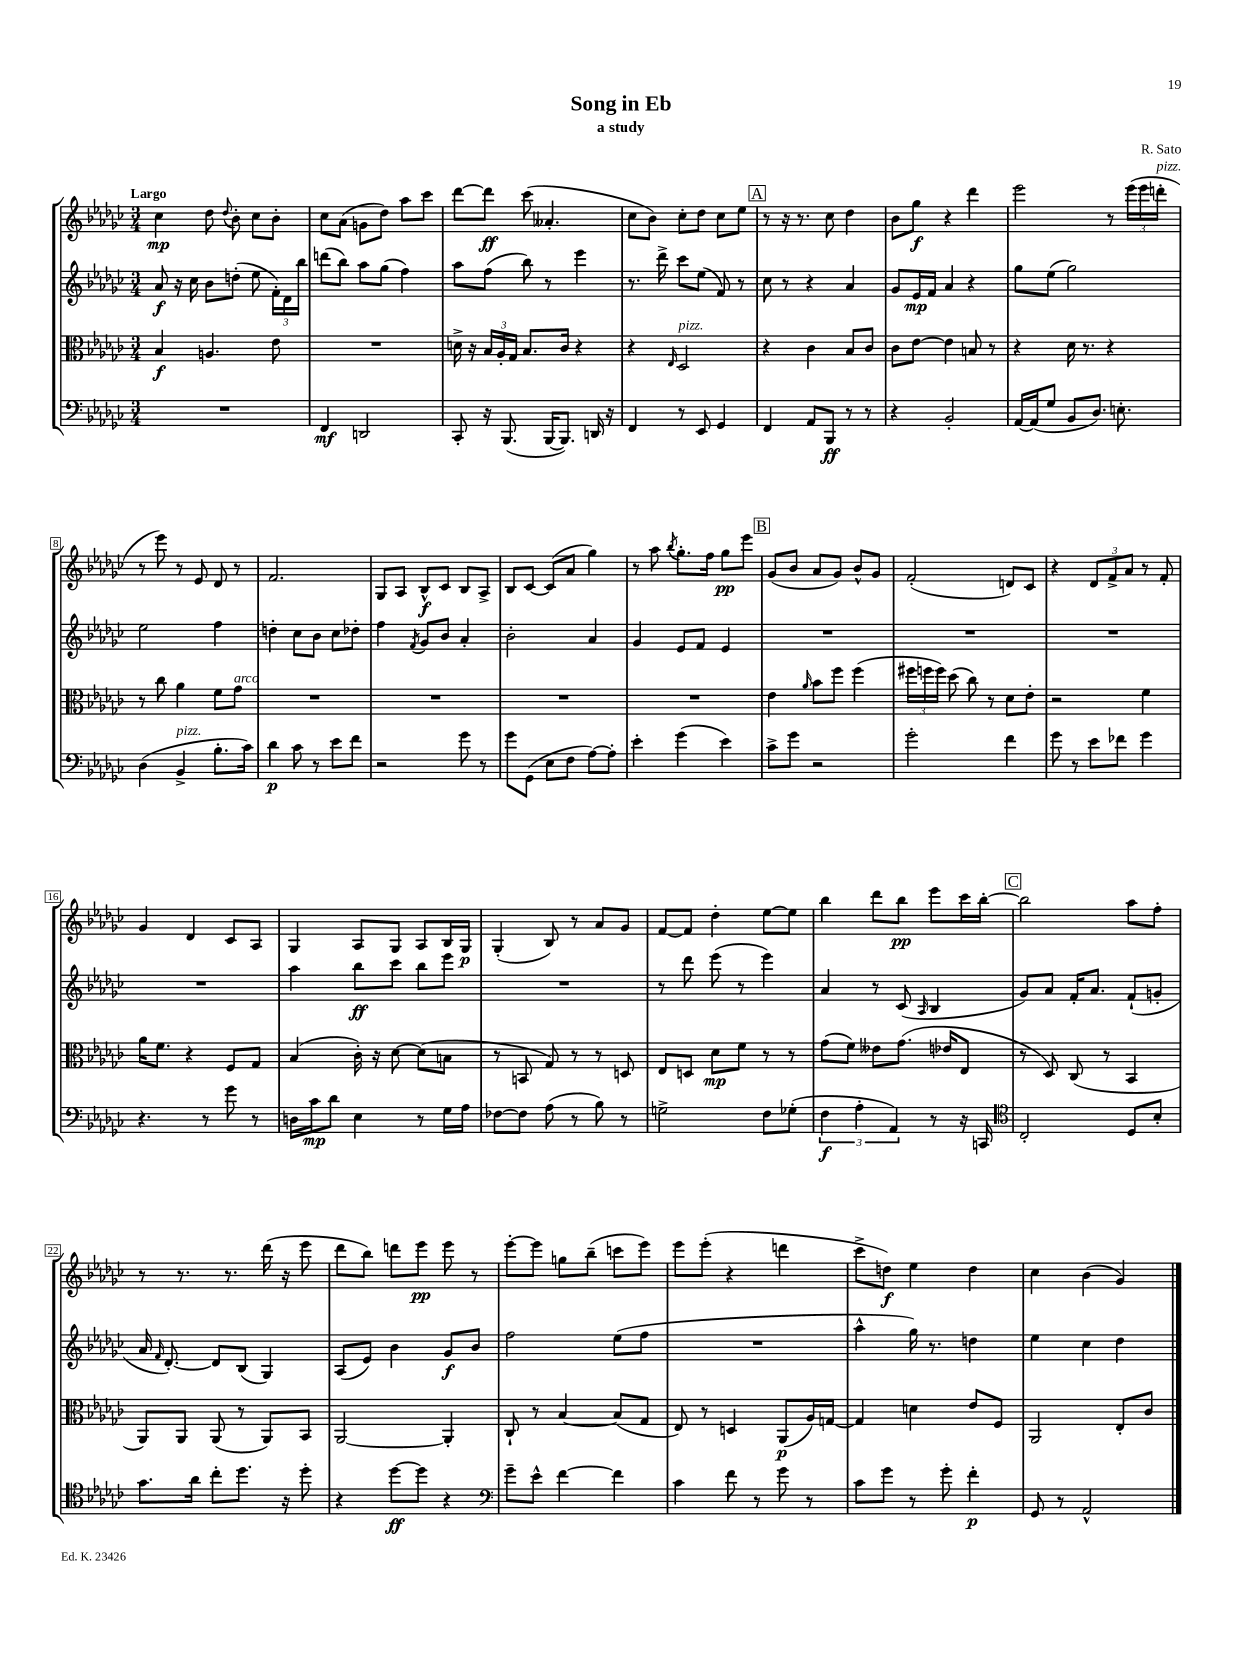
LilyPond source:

\header { title = "Song in Eb" composer = "R. Sato" subtitle = "a study" }
<<
\new StaffGroup <<
\new Staff = "s0" {
    \clef treble \key ges \major \numericTimeSignature \time 3/4 \tempo "Largo"
    \autoBeamOff ces''4\mp des''8 \appoggiatura { des''8 } bes'8-. ces''8[ bes'8]-. |
    ces''8[ aes'8]( g'8[ des''8]) aes''8[ ces'''8] |
    des'''8[~ des'''8]\ff ces'''8( aeses'4.-. |
    ces''8[ bes'8]) ces''8[-. des''8] ces''8[ ees''8] |
    \mark \markup { \box "A" } r8 r16 r8. ces''8 des''4 |
    bes'8[ ges''8]\f r4 des'''4 |
    ees'''2 r8 \tuplet 3/2 { ees'''16[( ees'''16 d'''16]-.^\markup { \italic "pizz." } } |
    r8 ees'''8) r8 ees'8 des'8 r8 |
    f'2. |
    ges8[ aes8] bes8[-^\f ces'8] bes8[ aes8]-> |
    bes8[ ces'8]~ ces'8[( aes'8] ges''4) |
    r8 aes''8 \acciaccatura { bes''8 } ges''8.[-. f''16] ges''8[\pp ees'''8] |
    \mark \markup { \box "B" } ges'8[( bes'8] aes'8[ ges'8]) bes'8[-^ ges'8] |
    f'2-.( d'8[) ces'8] |
    r4 \tuplet 3/2 { des'8[ f'8-> aes'8] } r8 f'8-. |
    ges'4 des'4 ces'8[ aes8] |
    ges4 aes8[ ges8] aes8[ bes16 ges16]\p |
    ges4-.( bes8) r8 aes'8[ ges'8] |
    f'8[~ f'8] des''4-. ees''8[~ ees''8] |
    bes''4 des'''8[ bes''8]\pp ees'''8[ ces'''16 bes''16]~-. |
    \mark \markup { \box "C" } bes''2 aes''8[ f''8]-. |
    r8 r8. r8. des'''16( r16 ees'''8 |
    des'''8[ bes''8]) d'''8[ ees'''8]\pp ees'''8 r8 |
    ees'''8[~-. ees'''8] g''8[ bes''8]--( c'''8[ ees'''8]) |
    ees'''8[ ees'''8]-.( r4 d'''4 |
    ces'''8[-> d''8]\f) ees''4 d''4 |
    ces''4 bes'4( ges'4) \bar "|." |
}
\new Staff = "s1" {
    \clef treble \key ges \major \numericTimeSignature \time 3/4
    \autoBeamOff aes'8\f r16 ces''16 bes'8[ d''8]-.( ees''8 \tuplet 3/2 { f'16[-.) des'16 bes''16] } |
    d'''8[( bes''8]) aes''8[ ges''8]( f''4) |
    aes''8[ f''8]( bes''8) r8 ees'''4 |
    r8. des'''16-> ces'''8[ ees''8]( f'8) r8 |
    \mark \markup { \box "A" } ces''8 r8 r4 aes'4 |
    ges'8[ ees'16\mp f'16] aes'4 r4 |
    ges''8[ ees''8]( ges''2) |
    ees''2 f''4 |
    d''4-. ces''8[ bes'8] ces''8[ des''8]-. |
    f''4 \acciaccatura { f'8 } ges'8[ bes'8] aes'4-. |
    bes'2-. aes'4 |
    ges'4 ees'8[ f'8] ees'4 |
    \mark \markup { \box "B" } R2. |
    R2. |
    R2. |
    R2. |
    aes''4 bes''8[\ff ces'''8] bes''8[ ees'''8] |
    R2. |
    r8 des'''8 ees'''8( r8 ees'''4) |
    aes'4 r8 ces'8( \grace { aes16 } bes4 |
    \mark \markup { \box "C" } ges'8[) aes'8] f'16[-. aes'8.] f'8[-!( g'8]-. |
    aes'16 \grace { f'16 } des'8.~-.) des'8[ bes8]( ges4) |
    aes8[( ees'8]) bes'4 ges'8[\f bes'8] |
    f''2 ees''8[( f''8] |
    R2. |
    aes''4-^ ges''16) r8. d''4 |
    ees''4 ces''4 des''4 \bar "|." |
}
\new Staff = "s2" {
    \clef alto \key ges \major \numericTimeSignature \time 3/4
    \autoBeamOff bes4\f a4. ees'8 |
    R2. |
    d'16-> r16 \tuplet 3/2 { bes16[ aes16-. ges16] } bes8.[ ces'16] r4 |
    r4 \grace { ees16 } des2^\markup { \italic "pizz." } |
    \mark \markup { \box "A" } r4 ces'4 bes8[ ces'8] |
    ces'8[ ees'8]~ ees'4 b8 r8 |
    r4 des'16 r8. r4 |
    r8 ces''8 aes'4 f'8[ ges'8]^\markup { \italic "arco" } |
    R2. |
    R2. |
    R2. |
    R2. |
    \mark \markup { \box "B" } ees'4 \grace { aes'16 } bes'8[ f''8] f''4( |
    \tuplet 3/2 { fis''16[ f''16 f''16]) } des''8( ces''8) r8 des'8[ ees'8]-. |
    r2 f'4 |
    aes'16[ f'8.] r4 f8[ ges8] |
    bes4( ces'16-.) r16 des'8~ des'8[( b8] |
    r8 b,8 ges8) r8 r8 d8 |
    ees8[ d8] des'8[\mp f'8] r8 r8 |
    ges'8[( f'8]) eeses'8[ ges'8.]( ees'16[ ees8] |
    \mark \markup { \box "C" } r8 des8) ces8( r8 bes,4 |
    aes,8[) aes,8] aes,8( r8 aes,8[) bes,8] |
    aes,2~ aes,4-. |
    ces8-! r8 bes4~ bes8[( ges8] |
    ees8) r8 d4 aes,8[\p( aes16) g16]~ |
    g4 d'4 ees'8[ f8] |
    aes,2 ees8[-. ces'8] \bar "|." |
}
\new Staff = "s3" {
    \clef bass \key ges \major \numericTimeSignature \time 3/4
    \autoBeamOff R2. |
    f,4\mf d,2 |
    ces,8-. r16 bes,,8.( bes,,16[~ bes,,8.]) d,16 r16 |
    f,4 r8 ees,8 ges,4 |
    \mark \markup { \box "A" } f,4 aes,8[ bes,,8]\ff r8 r8 |
    r4 bes,2-. |
    aes,16[~ aes,16( ges8] bes,8[ des8.]) e8.-. |
    des4( bes,4->^\markup { \italic "pizz." } bes8.[-. ces'16]) |
    des'4\p ces'8 r8 ees'8[ f'8] |
    r2 ges'8 r8 |
    ges'8[ ges,8]( ees8[ f8] aes8[~) aes8]-. |
    ees'4-. ges'4( ees'4) |
    \mark \markup { \box "B" } ces'8[-> ges'8] r2 |
    ges'2-. f'4 |
    ges'8 r8 ees'8[ fes'8] ges'4 |
    r4. r8 ges'8 r8 |
    d16[ ces'16\mp des'8] ees4 r8 ges16[ aes16] |
    fes8[~ fes8] aes8( r8 bes8) r8 |
    g2-> f8[ ges8]-.( |
    \tuplet 3/2 { f4\f aes4-. aes,4) } r8 r16 c,16 |
    \mark \markup { \box "C" } \clef tenor ces2-. des8[ bes8]-. |
    ges'8.[ aes'16] ces''8[-. des''8.] r16 des''8-. |
    r4 des''8[~\ff des''8] r4 |
    \clef bass ges'8[-- ees'8]-^ f'4~ f'4 |
    ces'4 f'8 r8 ges'8 r8 |
    ces'8[ ges'8] r8 ges'8-. f'4-.\p |
    ges,8 r8 aes,2-^ \bar "|." |
}
>>
>>
\layout { \context { \Score \override BarNumber.stencil = #(make-stencil-boxer 0.1 0.3 ly:text-interface::print) } }
